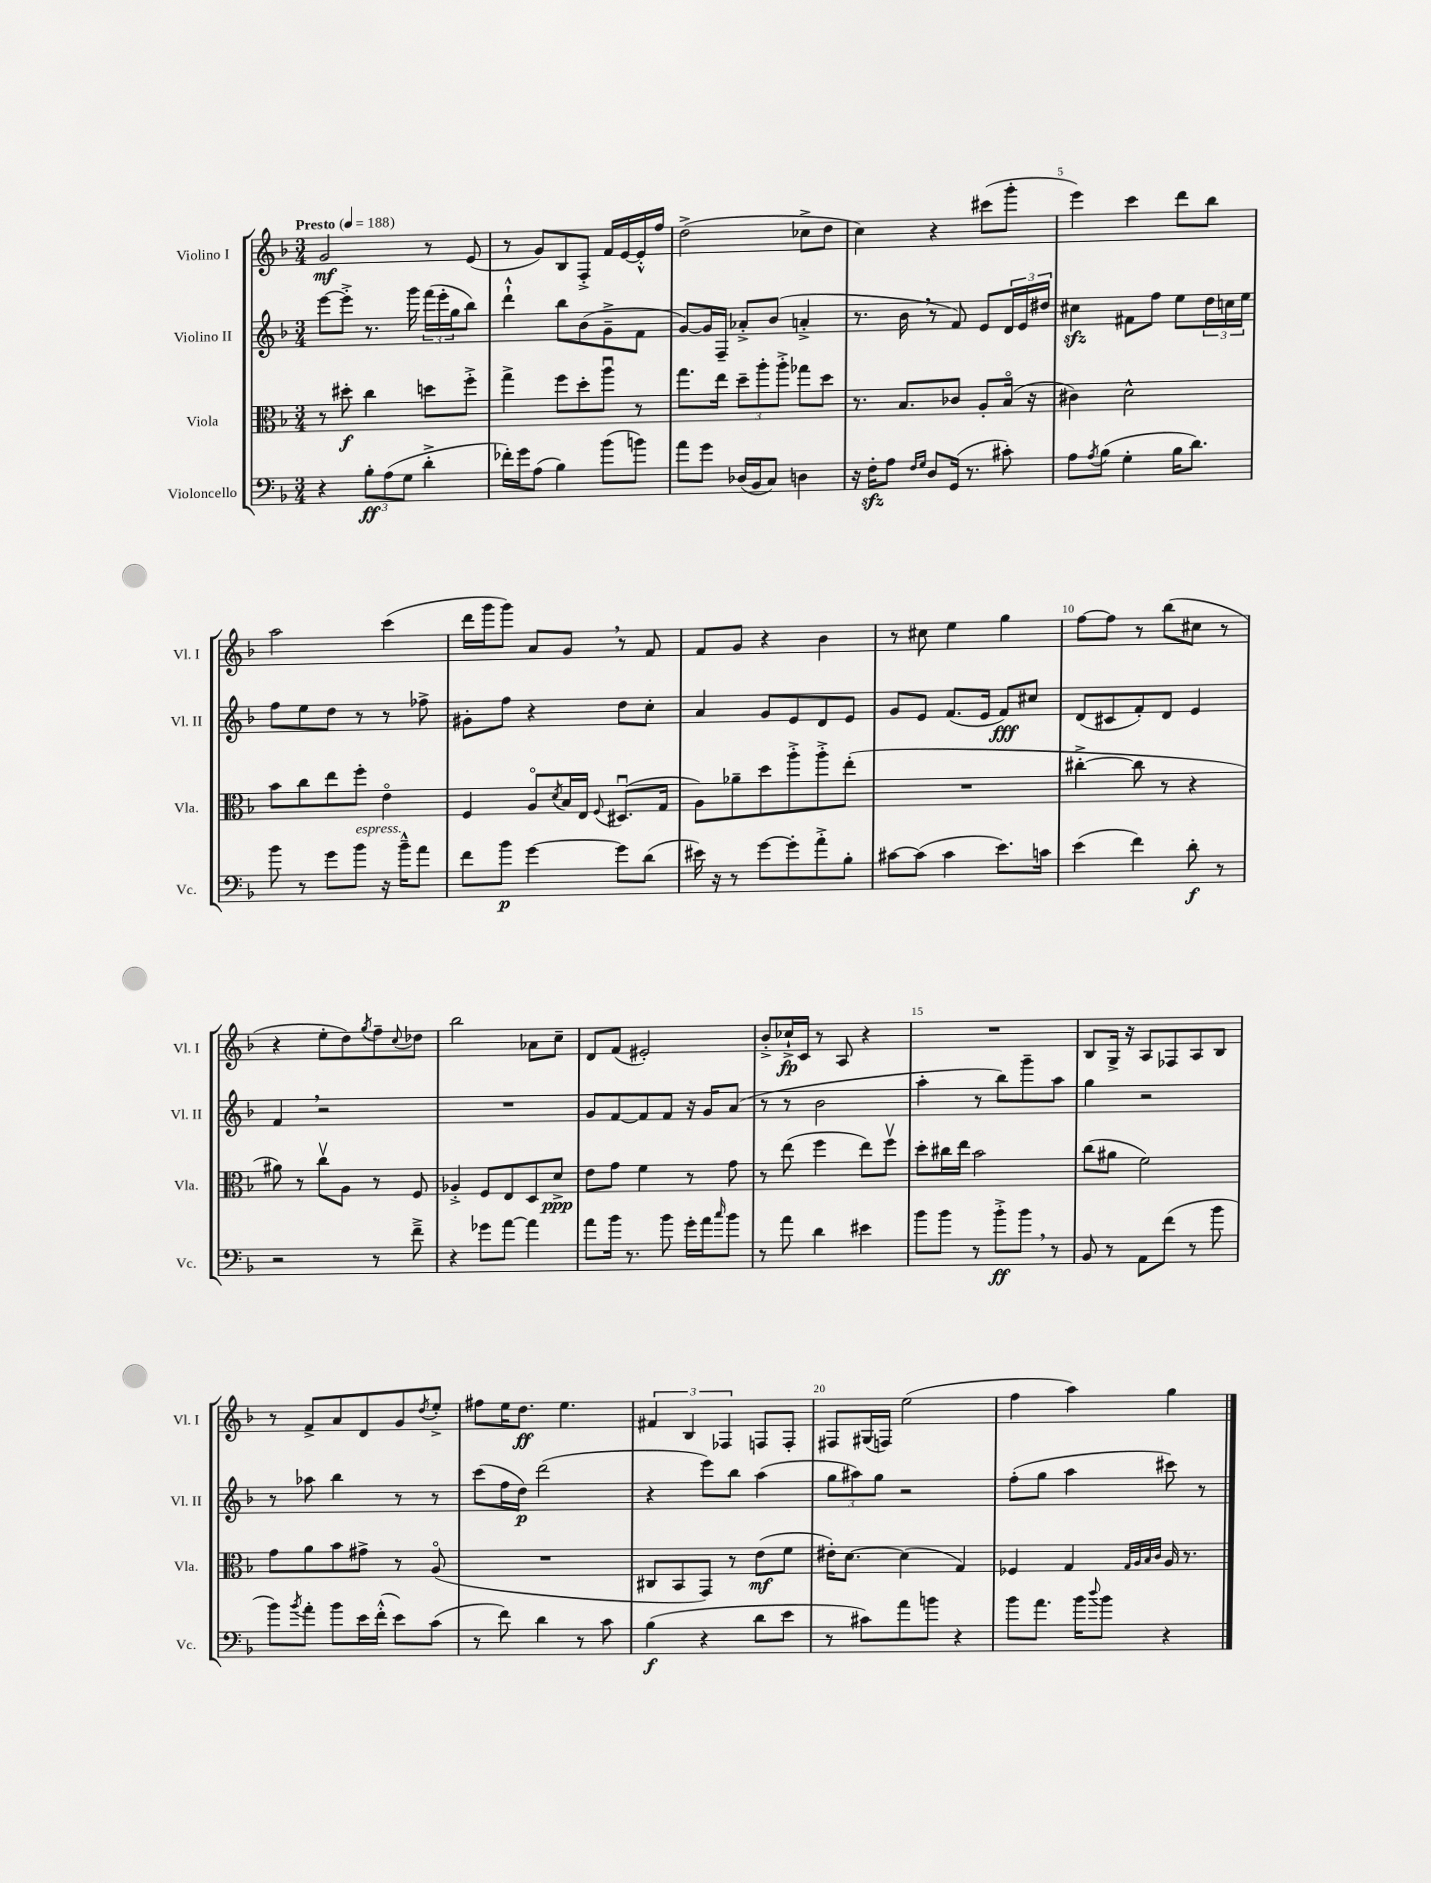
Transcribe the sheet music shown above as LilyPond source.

<<
\new StaffGroup <<
\new Staff = "s0" \with { instrumentName = "Violino I" shortInstrumentName = "Vl. I" } {
    \clef treble \key f \major \numericTimeSignature \time 3/4 \tempo "Presto" 4 = 188
    g'2\mf r8 e'8( |
    r8 g'8) bes8 f8-.-> f'16 e'16~ e'16-.-^ f''16 |
    d''2->( ces''8-> d''8 |
    c''4) r4 cis'''8( g'''8-. |
    e'''4) c'''4 d'''8 bes''8 |
    a''2 c'''4( |
    d'''16 g'''16 g'''8) a'8 g'8 \breathe r8 f'8 |
    f'8 g'8 r4 bes'4 |
    r8 cis''8 e''4 g''4 |
    f''8~ f''8 r8 bes''8( cis''8 r8 |
    r4 e''8-. d''8) \acciaccatura { g''8 } f''8-- \appoggiatura { c''8 } des''8 |
    bes''2 aes'8 c''8-- |
    d'8 f'8( eis'2-.) |
    bes'8-.-> ces''16-!->\fp c'16 r8 a8 r4 |
    R2. |
    bes8 g16-> r16 a8 fes8 a8 bes8 |
    r8 f'8-> a'8 d'8 g'8 \acciaccatura { d''8 } e''8-.-> |
    fis''8 e''16 d''8.\ff e''4. |
    \tuplet 3/2 { fis'4 bes4 fes4 } f8 f8-. |
    fis8 gis16( f16) e''2( |
    f''4 a''4) g''4 \bar "|." |
}
\new Staff = "s1" \with { instrumentName = "Violino II" shortInstrumentName = "Vl. II" } {
    \clef treble \key f \major \numericTimeSignature \time 3/4
    e'''8~ e'''8-.-> r8. g'''16 \tuplet 3/2 { f'''16( e'''16-. g''16 } bes''8) |
    d'''4-!-^ bes''8 bes'8( g'8---> f'8 |
    g'8~) g'16 f16-- aes'8-.-> bes'8( a'4-.-> |
    r8. bes'16 \breathe r8 f'8) e'8 \tuplet 3/2 { d'16 e'16 dis''16 } |
    cis''4\sfz fis'8 f''8 e''8 \tuplet 3/2 { d''16 c''16 e''16 } |
    f''8 e''8 d''8 r8 r8 fes''8-> |
    gis'8-. f''8 r4 d''8 c''8-. |
    a'4 g'8 e'8 d'8 e'8 |
    g'8 e'8 f'8.( e'16 f'8\fff) cis''8 |
    d'8( cis'8 f'8-.) d'8 e'4 |
    f'4 \breathe r2 |
    R2. |
    g'8 f'8~ f'8 f'8 r16 g'16 a'8( |
    r8 r8 bes'2 |
    a''4-. r8 bes''8) g'''8-- a''8 |
    g''4 r2 |
    r8 aes''8 bes''4 r8 r8 |
    c'''8( f''16 d''16\p) d'''2( |
    r4 e'''8) bes''8 a''4( |
    \tuplet 3/2 { g''8 ais''8) g''8 } r2 |
    f''8-.( g''8 a''4 cis'''8) r8 \bar "|." |
}
\new Staff = "s2" \with { instrumentName = "Viola" shortInstrumentName = "Vla." } {
    \clef alto \key f \major \numericTimeSignature \time 3/4
    r8 dis''8-.\f c''4 d''8 f''8-.-> |
    g''4-> f''8 d''8-. a''8\downbow r8 |
    g''8. e''16 \tuplet 3/2 { d''8-- a''8-. a''8-.-> } ges''8 d''8 |
    r8. bes8. ces'8 a8-. bes16\flageolet( r16 |
    cis'4) d'2-^ |
    bes'8 c''8 e''8 f''8-. e'4\flageolet |
    f4 a8\flageolet \acciaccatura { d'8 } bes16 e16 \appoggiatura { f8 } dis8.\downbow( g16 |
    a8) aes'8-- d''8 a''8-.-> a''8-.-> e''8-.( |
    R2. |
    cis''4~-.-> cis''8 r8 r4 |
    ais'8) r8 c''8\upbow a8 r8 f8 |
    aes4-.-> f8 e8 d8 d'8->\ppp |
    e'8 g'8 f'4 r8 g'8 |
    r8 e''8( f''4 e''8) f''8\upbow |
    d''8-. cis''16 e''16 bes'2 |
    c''8( ais'8 f'2) |
    g'8 a'8 bes'8 gis'8-> r8 a8\flageolet( |
    R2. |
    cis8 bes,8 g,8) r8 e'8\mf( f'8 |
    eis'16-.) d'8.~ d'4( g4) |
    fes4 g4 \grace { g32 a32 bes32 c'32 } a16 r8. \bar "|." |
}
\new Staff = "s3" \with { instrumentName = "Violoncello" shortInstrumentName = "Vc." } {
    \clef bass \key f \major \numericTimeSignature \time 3/4
    r4 \tuplet 3/2 { bes8-.\ff a8( g8 } d'4-.-> |
    fes'16-.) g'16 a8( bes4) bes'8( b'8) |
    a'8 g'8 des16( bes,16 c8) d4 |
    r16 f16-.\sfz a8 \grace { f16 g16 } d8 g,16( r8. cis'8-.) |
    a8 \acciaccatura { a8 } bes8( g4-. bes16 d'8.) |
    bes'8 r8 g'8 bes'8^\markup { \italic "espress." } r16 bes'16---^ a'8 |
    f'8 bes'8\p g'4~ g'8 d'8( |
    eis'16) r16 r8 g'8~ g'8-. a'8-.-> bes8-. |
    cis'8~ cis'8( cis'4 e'8.) c'16 |
    e'4( f'4) d'8-.\f r8 |
    r2 r8 f'8---> |
    r4 ges'8 a'8~ a'4 |
    a'8 bes'16 r8. bes'8 g'16-. a'16 \grace { c''16 } bes'8 |
    r8 a'8 d'4 eis'4 |
    bes'8 bes'8 r8 bes'8-.->\ff bes'8 \breathe r8 |
    bes,8 r8 a,8 f'8( r8 bes'8 |
    bes'8) \acciaccatura { bes'8 } a'8-. bes'8 e'16 f'16-.-^( e'8) c'8( |
    r8 f'8) d'4 r8 c'8 |
    bes4\f( r4 d'8 e'8 |
    r8 cis'8) a'8 b'8 r4 |
    bes'8 a'8. bes'16 \appoggiatura { d''8 } bes'8 r4 \bar "|." |
}
>>
>>
\layout { \context { \Score \override BarNumber.break-visibility = ##(#f #t #t) barNumberVisibility = #(every-nth-bar-number-visible 5) } }
